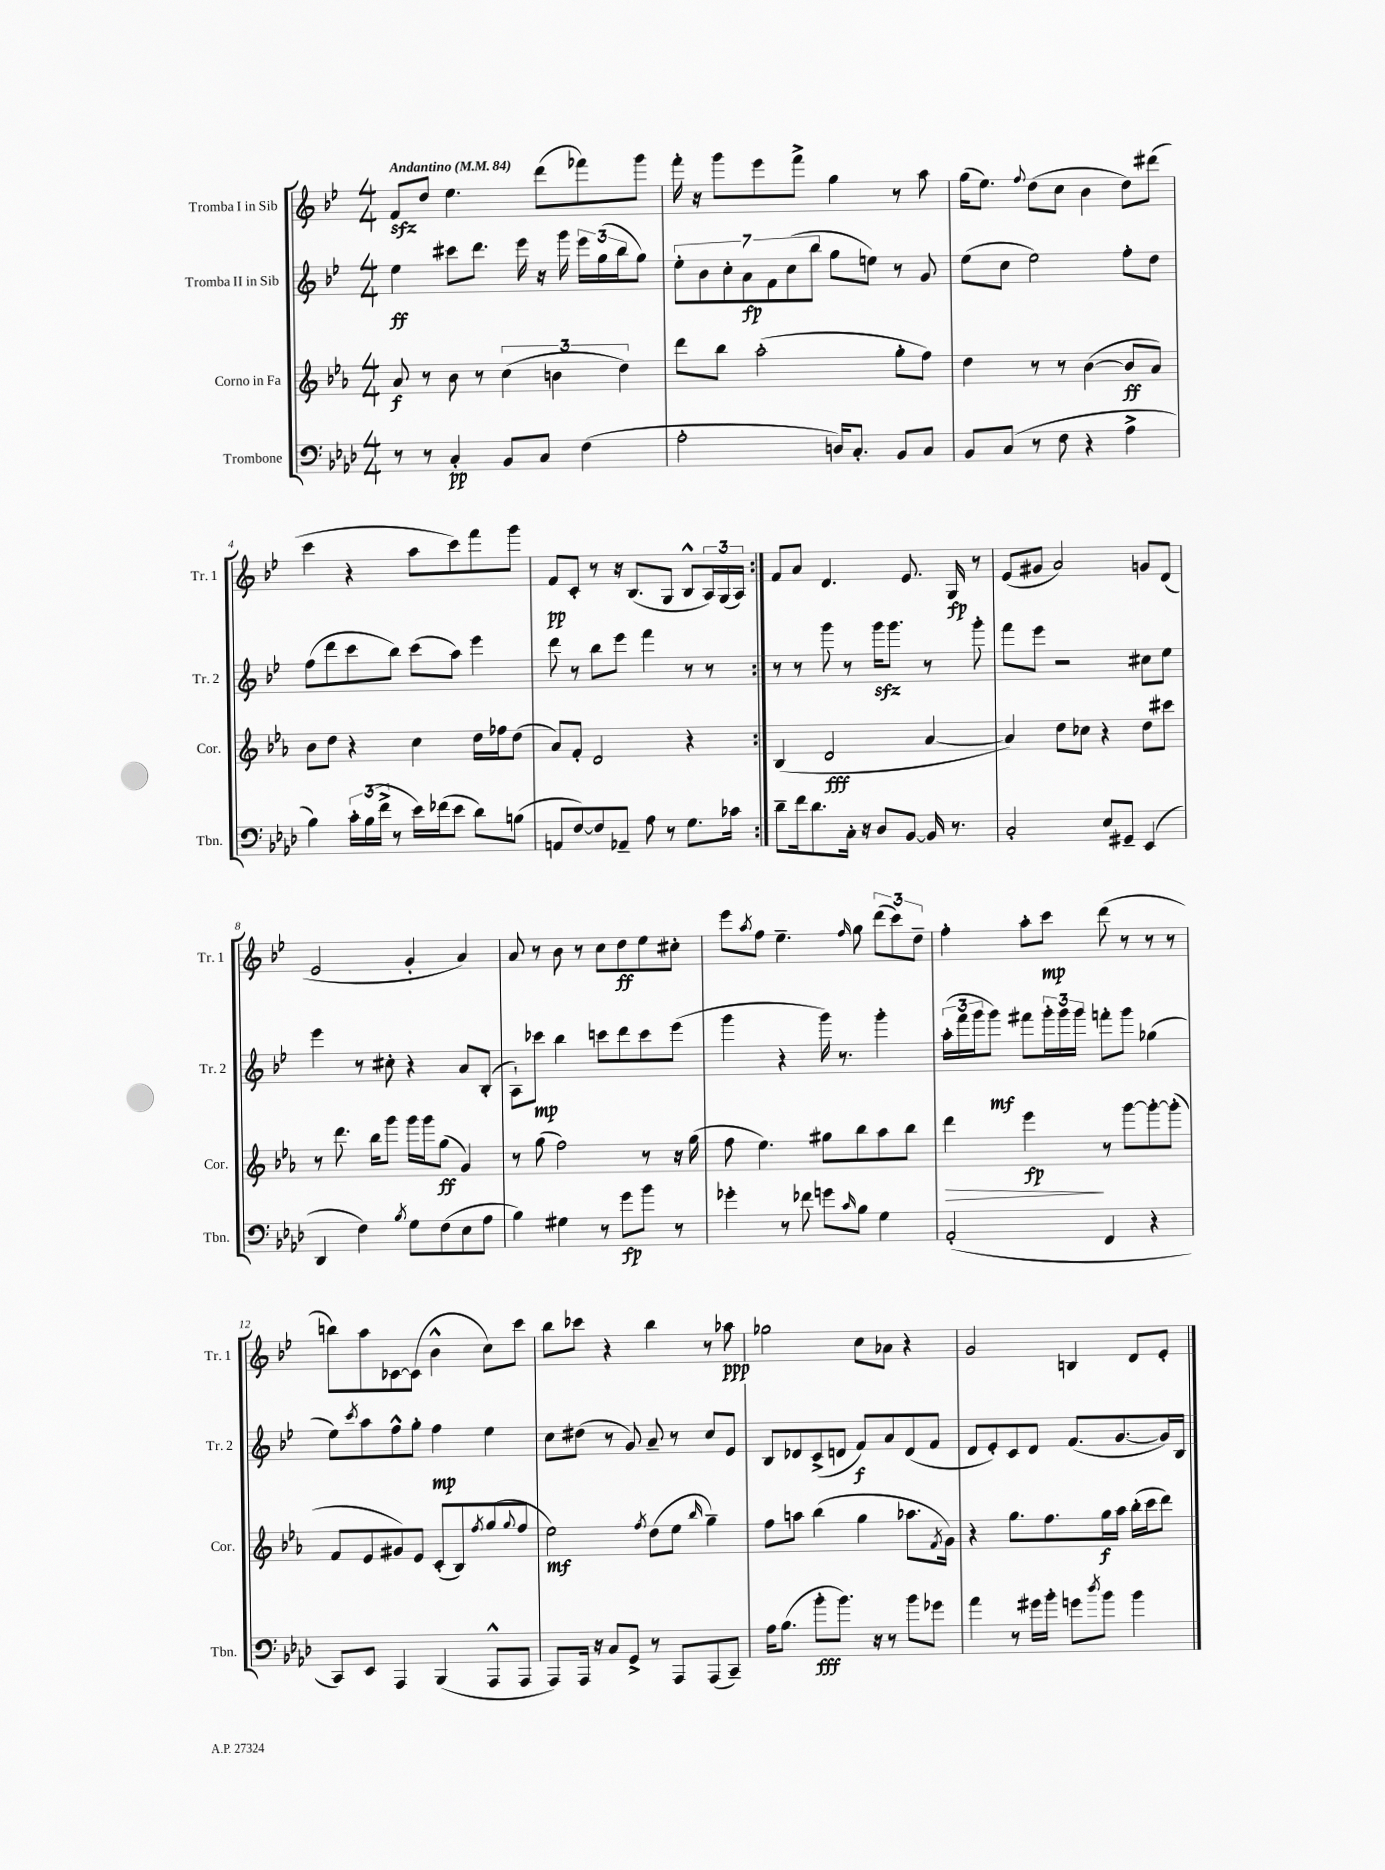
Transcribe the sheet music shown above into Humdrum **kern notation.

**kern	**kern	**kern	**kern
*staff4	*staff3	*staff2	*staff1
*clefF4	*clefG2	*clefG2	*clefG2
*k[b-e-a-d-]	*k[b-e-a-]	*k[b-e-]	*k[b-e-]
*M4/4	*M4/4	*M4/4	*M4/4
*MM84	*MM84	*MM84	*MM84
8r	8a-	4ee-	8f
8r	8r	.	8dd
4C'	8b-	8ccc#	4.ee-
.	8r	8.ddd	.
8BB-	(6cc	.	.
.	.	16eee-	.
8C	.	16r	(8ddd
.	6b	.	.
.	.	16ggg	.
(4F	.	24eee-	8fff-)
.	.	(24gg	.
.	6dd)	24bb-	.
.	.	8gg)	8ggg
=	=	=	=
2A-'	8ddd	14ee-'	16fff'
.	.	.	16r
.	.	14b-	.
.	8bb-	.	8ggg
.	.	14cc'	.
.	.	14a	.
.	(2aa-'	.	8eee-
.	.	14f	.
.	.	(14cc	.
.	.	.	8fff^
.	.	14bb-	.
16D)	.	8gg	4gg
8.C'	.	.	.
.	.	8ee)	.
8BB-	8gg'	8r	8r
8C	8ff)	8g	8aa
=	=	=	=
8BB-	4dd	(8ee-	(16gg
.	.	.	8.ee-)
(8C	.	8cc	.
.	.	.	8qqff
8r	8r	2ee-)	(8dd
8F	8r	.	8cc
4r	([4b-	.	4b-
4A-^	8b-]	8ff'	8dd)
.	8a-)	8dd	(8ddd#
=	=	=	=
4B-)	8b-	(8ff	4ccc
.	8dd	8ddd	.
24c'	4r	8ccc	4r
(24B-	.	.	.
24f^	.	.	.
8r	.	8bb-)	.
16e-)	4cc	(8ccc	8aa
(16f-	.	.	.
8e-	.	8aa)	8ccc)
8d-)	16dd	4eee-	8fff
.	16ff-	.	.
(8B	(8dd	.	8ggg
=	=	=	=
8AA	8a-)	8ddd	8f
[8F)	8f'	8r	8c'
8F]	2d	8bb-	8r
8AA-~	.	8eee-	16r
.	.	.	(8.B-
8A-	.	4fff	.
8r	.	.	8G
8.G	4r	8r	8B-^^
.	.	8r	24A)
.	.	.	(24G
16c-	.	.	.
.	.	.	24A)
=:|!	=:|!	=:|!	=:|!
8d-~	(4B-	8r	8f
16f	.	8r	8a
8.d-	.	.	.
.	2d	8ggg	4.d
16C'	.	8r	.
16r	.	.	.
8D-	.	16ggg	.
.	.	8.ggg	.
[8BB-	.	.	8.e-
16BB-]	[4a-	8r	.
8.r	.	.	16G
.	.	8ggg'	8r
=	=	=	=
2C'	4a-])	8fff	(8e-
.	.	8eee-	8g#
.	8dd	2r	2a)
.	8cc-	.	.
8E-	4r	.	.
8GG#~	.	.	.
(4EE-	8dd	8cc#	8g
.	8ccc#	8ee-	(8d
=	=	=	=
4DD-	8r	4eee-	2e-
.	8.ddd	.	.
4F)	.	8r	.
.	16bb-	.	.
.	8ggg	8cc#'	.
8qB-	.	.	.
8G	16ggg	4r	4g'
.	16ggg	.	.
(8F	(8gg	.	.
8E-	4g)	8a	4a)
8A-	.	(8B-'	.
=	=	=	=
4B-)	8r	8A`)	8a
.	(8gg	8ccc-	8r
4G#	2ff)	4bb-	8b-
.	.	.	8r
8r	.	8ccc	8cc
8g	.	8ddd	8dd
8b-	8r	8ccc	8ee-
8r	16r	(8eee-	8cc#'
.	(16gg	.	.
=	=	=	=
4g-'	8ff	4ggg	8eee-
.	.	.	8qaa
.	4.ee-)	.	8ff
8r	.	4r	4.ee-~
8f-	.	.	.
8g	8gg#	16ggg)	.
.	.	8.r	.
16qqc	.	.	16qqff
8B-	8bb-	.	8gg
4G	8aa-	4ggg'	(12ddd
.	.	.	12ccc)
.	8bb-	.	.
.	.	.	12dd~
=	=	=	=
(2AA-'	4ddd	(24aa'	4ff'
.	.	24fff	.
.	.	24ggg	.
.	.	8ggg)	.
.	4eee-	8fff#	8aa'
.	.	24ggg'	8ccc
.	.	24ggg	.
.	.	24ggg	.
4FF	8r	8fff'	(8ddd
.	[8ggg	8ggg	8r
4r	8ggg'_	(4gg-	8r
.	(8ggg']	.	8r
=	=	=	=
8CC)	8f	8ee-)	8bb)
.	.	8qccc	.
8EE-	8e-	8aa	8aa
4AAA-	8g#)	8ff^^	[8c-
.	8e-	8gg'	(8c-]
(4BBB-	(8c'	4ff	4b-^^
.	8B-)	.	.
.	8qff	.	.
8AAA-^^	(8gg	4ee-	8cc)
.	8qqgg	.	.
8AAA-	8ff	.	8ccc
=	=	=	=
8AAA-)	2ee-)	8cc	8bb-
16AAA-	.	(8dd#	8ccc-
16r	.	.	.
8C	.	8r	4r
8GG^	.	8g)	.
.	8qff	.	.
8r	(8dd	8a~	4bb-
8AAA-	8ee-	8r	.
.	16qqbb-	.	.
(8AAA-	4gg~)	8cc	8r
8CC~)	.	8e-	8aa-
=	=	=	=
16A-	8ff	8B-	2gg-
(8.B-	.	.	.
.	8aa	8d-	.
8b-'	(4bb-	(8c^	.
8.b-)	.	8d	.
.	4gg	8f)	8cc
16r	.	.	.
8r	.	8a	8a-
8b-	8.aa-	(8d	4r
8g-	.	8f	.
.	8qf	.	.
.	16g)	.	.
=	=	=	=
4a-	4r	8d	2g
.	.	8e-')	.
8r	8.gg	8c	.
16g#	.	8d	.
16b-'	8.ff	.	.
8g	.	(8.f	4B
8qdd-	.	.	.
8b-	16gg	.	.
.	16aa-	[8.g	.
4b-	(16bb-'	.	8d
.	16ccc	.	.
.	8ddd)	16g])	8e-'
.	.	16B-	.
==	==	==	==
*-	*-	*-	*-
